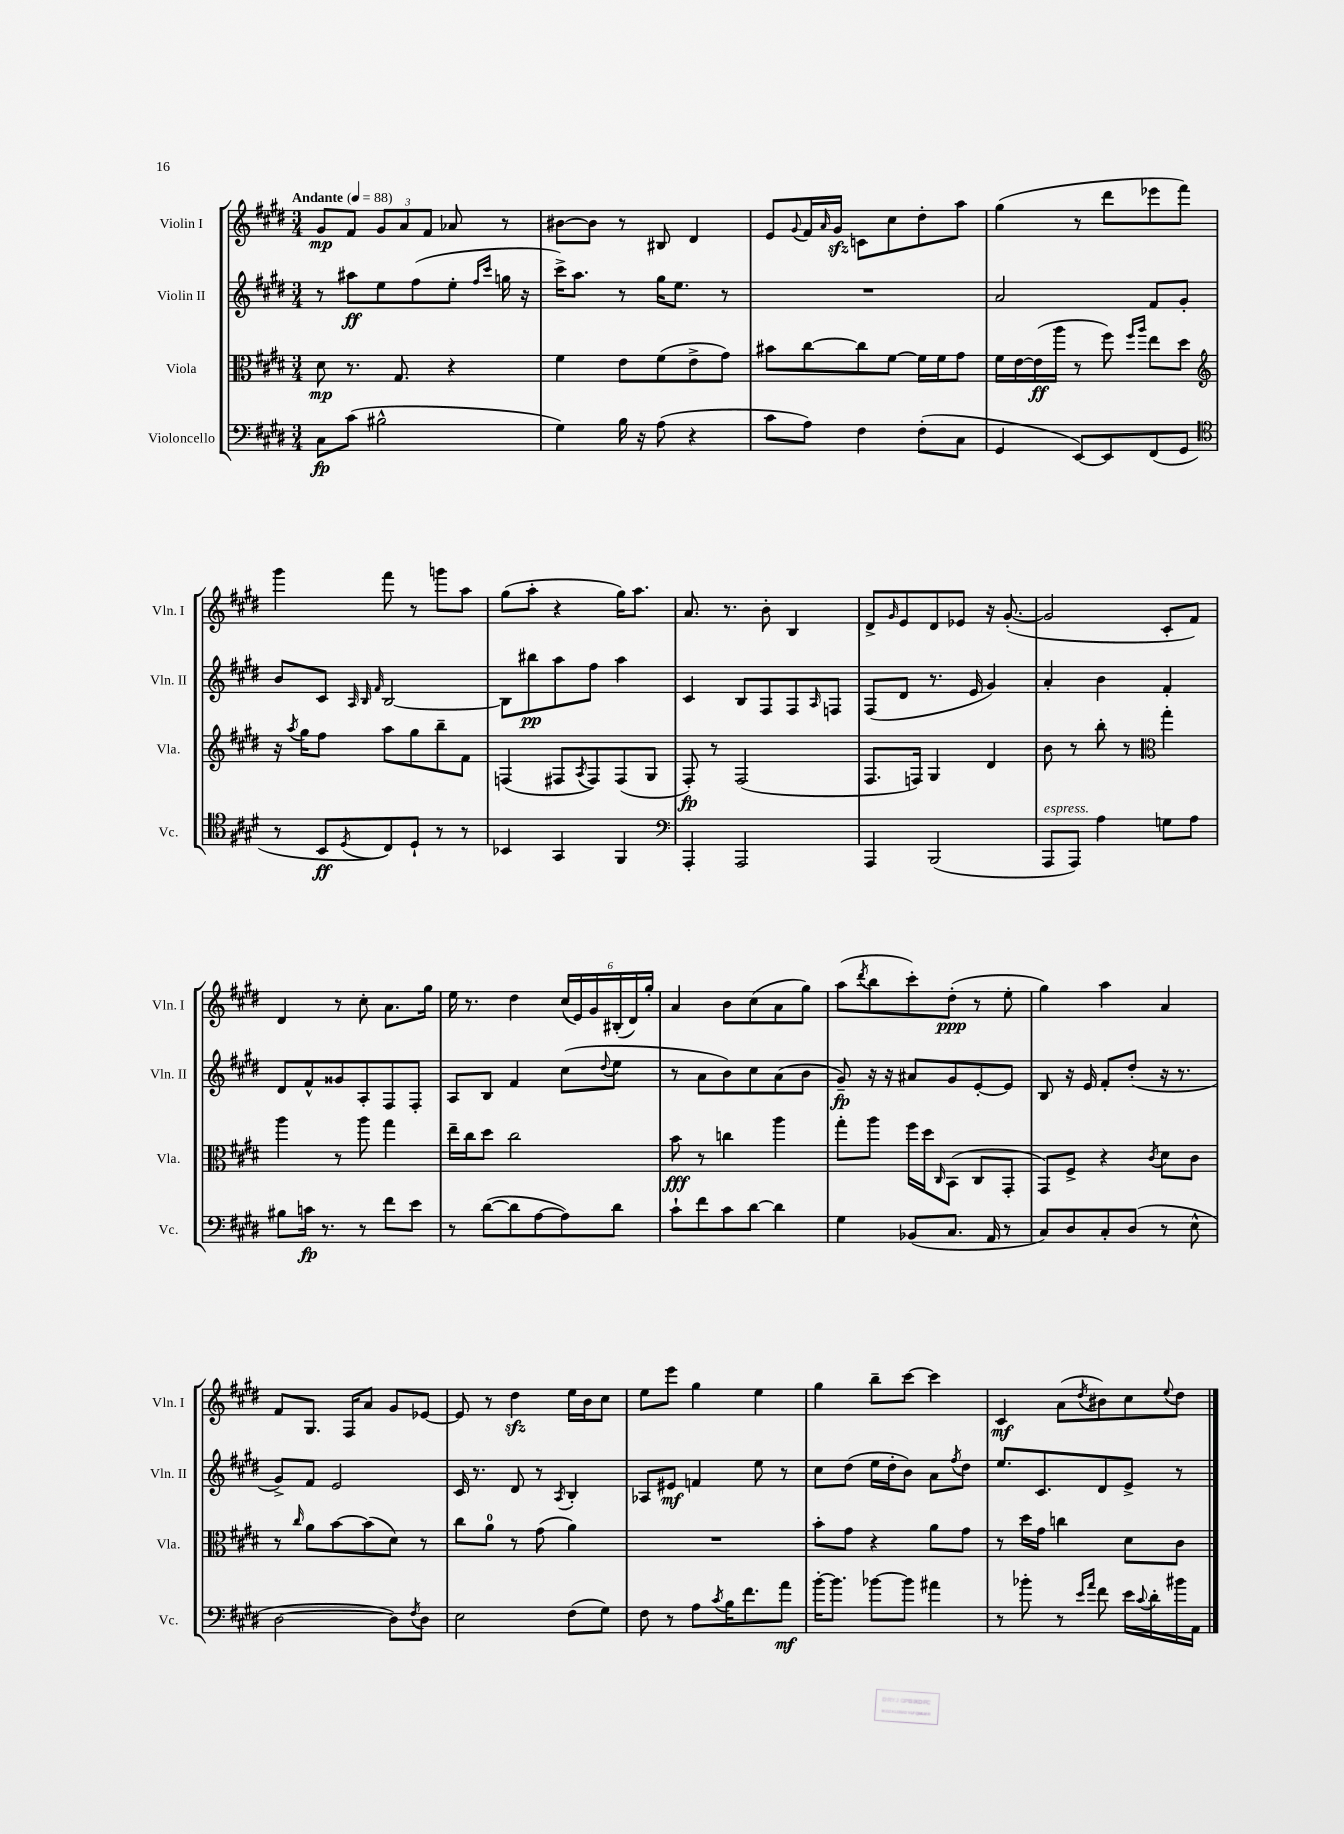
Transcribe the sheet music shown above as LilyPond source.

<<
\new StaffGroup <<
\new Staff = "s0" \with { instrumentName = "Violin I" shortInstrumentName = "Vln. I" } {
    \clef treble \key e \major \numericTimeSignature \time 3/4 \tempo "Andante" 4 = 88
    gis'8\mp fis'8 \tuplet 3/2 { gis'8 a'8 fis'8 } aes'8 r8 |
    bis'8~ bis'8 r8 bis8 dis'4 |
    e'8 \appoggiatura { gis'8 } fis'16 \grace { a'16 } gis'16\sfz c'8 cis''8 dis''8-. a''8 |
    gis''4( r8 dis'''8 ees'''8 fis'''8) |
    gis'''4 fis'''8 r8 g'''8 a''8 |
    gis''8( a''8-. r4 gis''16) a''8. |
    a'8. r8. b'8-. b4 |
    dis'8-> \grace { gis'16 } e'8 dis'8 ees'8 r16 gis'8.~-.( |
    gis'2 cis'8-. fis'8) |
    dis'4 r8 cis''8-. a'8. gis''16 |
    e''16 r8. dis''4 \tuplet 6/4 { cis''16( e'16) gis'16 bis16-.( dis'16) gis''16-. } |
    a'4 b'8 cis''8( a'8 gis''8) |
    a''8( \acciaccatura { dis'''8 } b''8 cis'''8-.) dis''8-.\ppp( r8 e''8-. |
    gis''4) a''4 a'4 |
    fis'8 gis8. fis16 a'8 gis'8 ees'8~ |
    ees'8 r8 dis''4\sfz e''16 b'16 cis''8 |
    e''8 e'''8 gis''4 e''4 |
    gis''4 b''8-- cis'''8~ cis'''4 |
    cis'4\mf a'8( \acciaccatura { dis''8 } bis'8) cis''8 \appoggiatura { e''8 } dis''8 \bar "|." |
}
\new Staff = "s1" \with { instrumentName = "Violin II" shortInstrumentName = "Vln. II" } {
    \clef treble \key e \major \numericTimeSignature \time 3/4
    r8 ais''8\ff e''8 fis''8( e''8-. \grace { fis''16 cis'''16 } g''16 r16 |
    cis'''16->) a''8. r8 gis''16 e''8. r8 |
    R2. |
    a'2 fis'8 gis'8-. |
    b'8 cis'8 \grace { a32 b32 fis'32 } b2~ |
    b8 bis''8\pp a''8 fis''8 a''4 |
    cis'4 b8 fis8 fis8 \grace { a16 } f8 |
    fis8( dis'8 r8. e'16 gis'4) |
    a'4-. b'4 fis'4-. |
    dis'8 fis'8-^ gisis'8 a8-. fis8 fis8-. |
    a8 b8 fis'4 cis''8( \appoggiatura { dis''8 } e''8 |
    r8 a'8 b'8) cis''8 a'8( b'8 |
    gis'8--\fp) r16 r16 ais'8 gis'8 e'8~-. e'8 |
    b8 r16 e'16 fis'8-. dis''8-.( r16 r8. |
    gis'8->) fis'8 e'2 |
    cis'16 r8. dis'8 r8 \acciaccatura { a8 } b4-. |
    aes8 eis'8\mf f'4 e''8 r8 |
    cis''8 dis''8( e''16 dis''16-. b'8) a'8 \acciaccatura { fis''8 } dis''8 |
    e''8. cis'8. dis'8 e'8-> r8 \bar "|." |
}
\new Staff = "s2" \with { instrumentName = "Viola" shortInstrumentName = "Vla." } {
    \clef alto \key e \major \numericTimeSignature \time 3/4
    dis'8\mp r8. gis8. r4 |
    fis'4 e'8 fis'8( e'8-> gis'8) |
    bis'8 cis''8~ cis''8 fis'8~ fis'16 fis'16 gis'8 |
    fis'16 e'16~ e'16\ff( a''16 r8 fis''8) \grace { fis''16 a''16 } e''8 dis''8 |
    \clef treble r16 \acciaccatura { a''8 } gis''16 fis''8 a''8 gis''8 b''8-- fis'8 |
    f4( fis8 \acciaccatura { a8 } fis8) fis8( gis8 |
    fis8-.\fp) r8 fis2( |
    fis8. f16) gis4 dis'4 |
    b'8 r8 b''8-. r8 \clef alto gis''4-. |
    a''4 r8 a''8 gis''4 |
    e''16-- cis''16 dis''8 cis''2 |
    b'8\fff r8 c''4 a''4 |
    gis''8-. a''8 fis''16 dis''16 \grace { cis16 } b,8( cis8 gis,8-. |
    gis,8) fis8-> r4 \acciaccatura { cis'8 } dis'8 cis'8 |
    r8 \grace { cis''16 } a'8 b'8~ b'8( dis'8) r8 |
    cis''8 a'8-0 r8 gis'8( a'4) |
    R2. |
    b'8-. gis'8 r4 a'8 gis'8 |
    r8 dis''16 gis'16 c''4 dis'8 cis'8 \bar "|." |
}
\new Staff = "s3" \with { instrumentName = "Violoncello" shortInstrumentName = "Vc." } {
    \clef bass \key e \major \numericTimeSignature \time 3/4
    cis8\fp cis'8( bis2-^ |
    gis4) b16 r16 a8( r4 |
    cis'8 a8) fis4 fis8-.( cis8 |
    gis,4 e,8~) e,8 fis,8( gis,8 |
    \clef tenor r8 b,8\ff \acciaccatura { dis8 } cis8) dis8-! r8 r8 |
    bes,4 gis,4 fis,4 |
    \clef bass a,,4-. a,,2 |
    a,,4 b,,2( |
    a,,8^\markup { \italic "espress." } a,,8) a4 g8 a8 |
    bis8 c'16\fp r8. r8 fis'8 e'8 |
    r8 dis'8~( dis'8 a8~ a8) dis'8 |
    cis'8-! fis'8 cis'8 dis'8~ dis'4 |
    gis4 bes,8( cis8. a,16 r8 |
    cis8) dis8 cis8-. dis8( r8 e8-^ |
    dis2~ dis8) \acciaccatura { fis8 } dis8 |
    e2 fis8( gis8) |
    fis8 r8 a8 \acciaccatura { cis'8 } b16 fis'8. a'8\mf |
    b'16~-. b'8. bes'8~ bes'8 ais'4 |
    r8 bes'8-. r8 \grace { e'16 a'16 } fis'8 e'16 \appoggiatura { cis'8 } dis'16-. bis'16 a,16 \bar "|." |
}
>>
>>
\layout { \context { \Score \remove "Bar_number_engraver" } }
